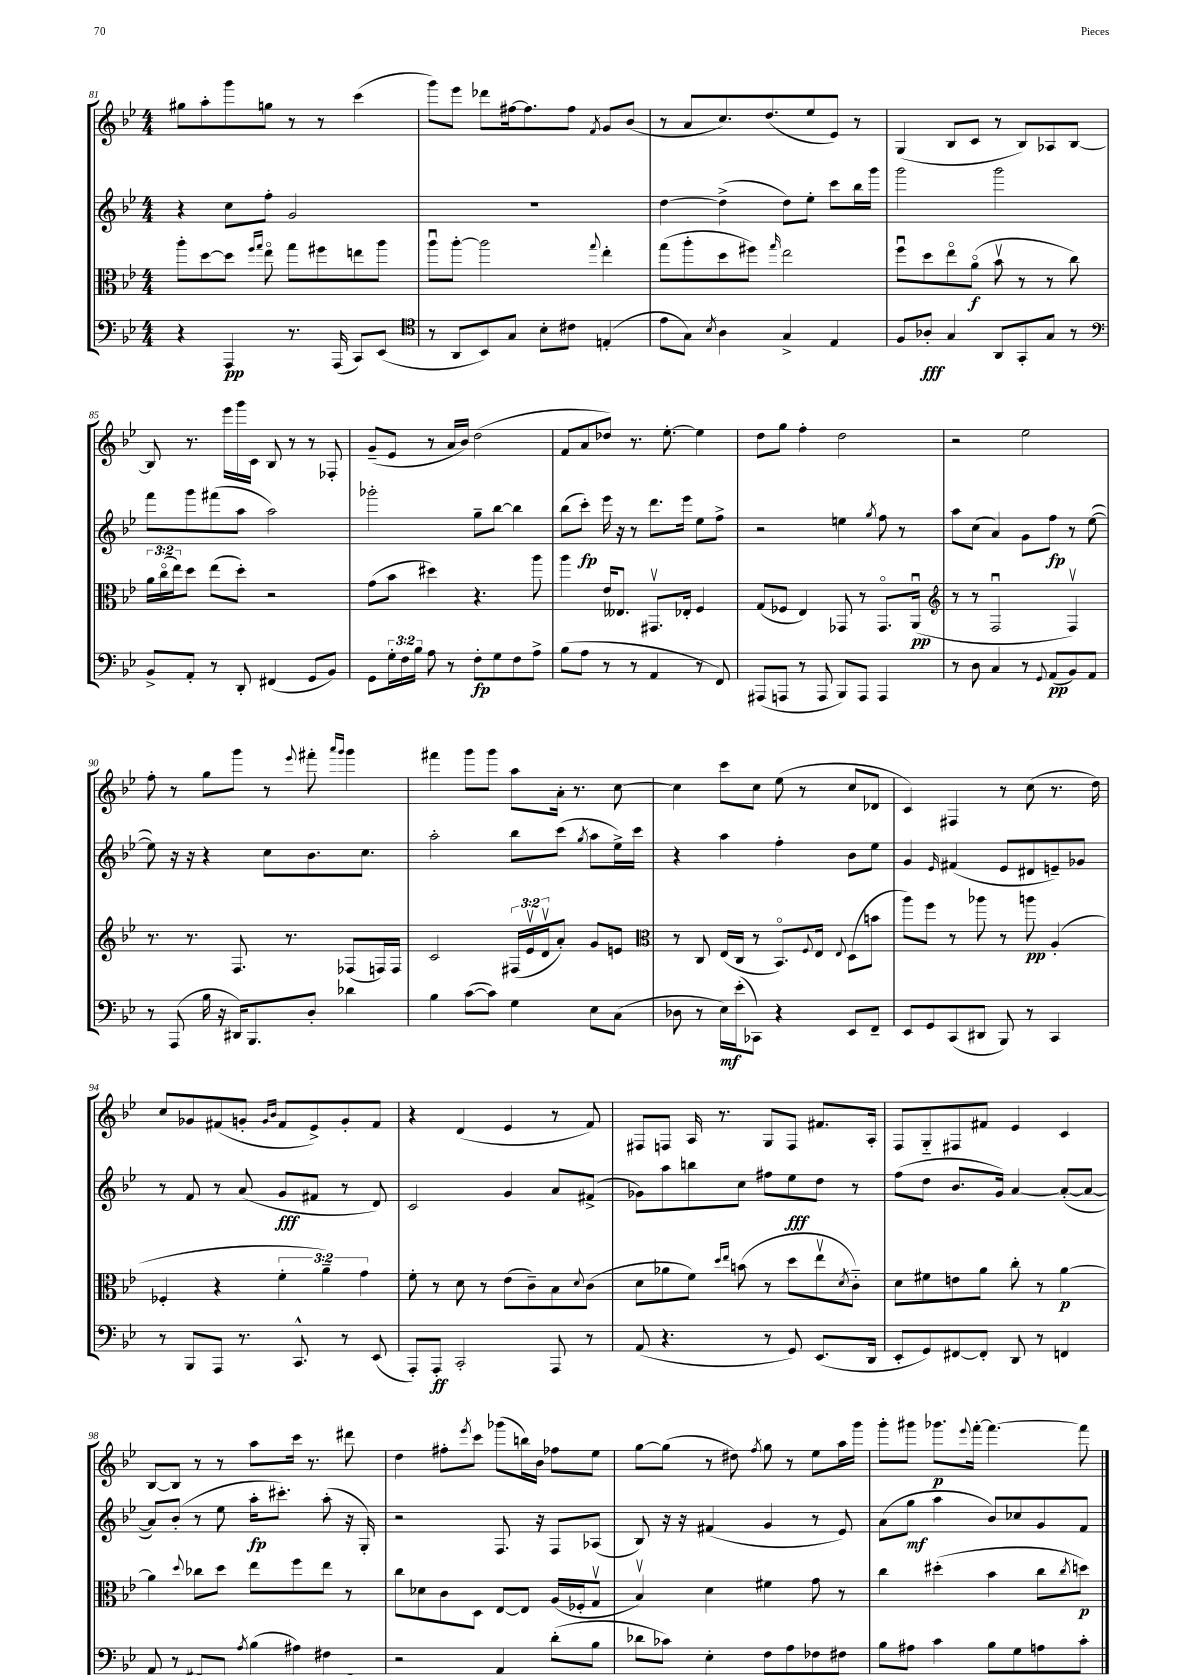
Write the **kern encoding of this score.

**kern	**kern	**kern	**kern
*staff4	*staff3	*staff2	*staff1
*clefF4	*clefC3	*clefG2	*clefG2
*k[b-e-]	*k[b-e-]	*k[b-e-]	*k[b-e-]
*M4/4	*M4/4	*M4/4	*M4/4
4r	8aa'	4r	8gg#
.	[8dd	.	8aa'
4AAA	8dd]	8cc	8ggg
.	16qqff	.	.
.	16qqgg	.	.
.	8ee-o	8ff'	8gg
8.r	8gg	2g	8r
.	8ff#	.	8r
(16AAA	.	.	.
8CC)	8ee	.	(4ccc
(8EE-	8aa	.	.
=	=	=	=
*clefC4	*	*	*
8r	8aau	1r	8ggg)
8AA	[8aa'	.	8eee-
8BB-)	2aa]	.	8ddd-
8G	.	.	[16ff#
.	.	.	8.ff#]
8B-'	.	.	.
8c#	.	.	8ff#
.	8qqgg	.	8qf
(4E'	4ee-'	.	8g
.	.	.	(8b-
=	=	=	=
8e-	(8gg	[4dd	8r
8G)	8aa'	.	8a
8qB-	.	.	.
4A	8dd	(4dd^]	8.cc)
.	8ff#)	.	.
.	.	.	(8.dd
.	16qqgg	.	.
4G^	2ee-	8dd)	.
.	.	8ee-'	8ee-
4E-	.	8ccc	8e-)
.	.	16bb-	8r
.	.	16ggg	.
=	=	=	=
8F	8ffu	2ggg	(4G
8A-'	8dd	.	.
4G	8ee-o	.	8B-
.	(8ao	.	8c
8AA	8b-v	2ggg	8r
8GG'	8r	.	8B-)
8G	8r	.	8A-
8r	8cc)	.	[8B-
=	=	=	=
*clefF4	*	*	*
8BB-^	24a	8fff	8B-]
.	(24cco	.	.
.	24ee-)	.	.
8AA'	8dd	8ggg	8.r
8r	(8ee-	(8fff#	.
.	.	.	16eee-
8DD'	8dd')	8aa	16ggg
.	.	.	16c
(4FF#	2r	2aa)	8B-
.	.	.	8r
8GG	.	.	8r
8BB-)	.	.	8F-'
=	=	=	=
8GG	(8g	2ggg-'	(8g~
24G'	8b-	.	8e-
24F	.	.	.
24B-	.	.	.
8A	4dd#)	.	8r
8r	.	.	16a
.	.	.	16b-)
8F'	4.r	8gg~	(2dd
8G	.	[8bb-	.
8F	.	4bb-]	.
8A^	8aa	.	.
=	=	=	=
(8B-	4aa	(8bb-	8f
8A	.	8ccc')	8a
8r	16e-	16eee-	8dd-)
.	8.E--	16r	.
8r	.	8r	8.r
4AA	8.GG#v	8.ddd	.
.	.	.	[8.ee-'
.	16E-'	16eee-	.
8r	4F	8ee-	4ee-]
8FF)	.	8ff^	.
=	=	=	=
(8AAA#	(8G	2r	8dd
8AAA	8F-	.	8gg
8r	4E-)	.	4ff'
8AAA	.	.	.
8BBB-)	8GG-	4ee	2dd
8AAA	8r	.	.
.	.	8qgg	.
4AAA	8.GG-o	8ff	.
.	.	8r	.
.	(16AAu	.	.
=	=	=	=
*	*clefG2	*	*
8r	8r	8aa	2r
8D	8r	(8cc	.
4C	2Fu	4a)	.
8r	.	8g	2ee-
8qqGG	.	.	.
(8AA	.	8ff	.
8BB-)	4Fv)	8r	.
8AA	.	([8ee-	.
=	=	=	=
8r	8.r	8ee-])	8ff'
(8AAA	.	16r	8r
.	8.r	16r	.
16B-	.	4r	8gg
16r	.	.	.
16DD#)	8.F	.	8ggg
8.BBB-	.	.	.
.	.	8cc	8r
.	8.r	.	.
.	.	.	8qqeee-
8D'	.	8.b-	8fff#'
.	.	.	16qqaaa
.	.	.	16qqggg
4d-	(8F-	.	4ggg
.	.	8.cc	.
.	16F)	.	.
.	16F	.	.
=	=	=	=
4B-	2c	2aa'	4fff#
([8c	.	.	8ggg
8c])	.	.	8ggg
4G	(24F#	8bb-	8aa
.	24e-v	.	.
.	24dv	.	.
.	8a')	(8ccc	16a'
.	.	.	8.r
.	.	8qgg	.
8E-	8g	8aa	.
(8C	8e	16ee-^)	[8cc
.	.	16ccc	.
=	=	=	=
*	*clefC3	*	*
8D-	8r	4r	4cc]
8r	8C	.	.
16E-)	(16E-	4aa	8ccc
(16e-'	16C	.	.
8CC-)	8r	.	8cc
4r	8.BB-o)	4ff'	(8ee-
.	.	.	8r
.	8qqF	.	.
.	16E-	.	.
.	8qqE-	.	.
8EE-	(8D	8b-	8cc
8FF~	8b	8ee-	8d-
=	=	=	=
8EE-	8aa)	4g	4c)
8GG	8ff	.	.
.	.	16qqe-	.
(8CC	8r	(4f#	4F#
8DD#	8aa-	.	.
8BBB-)	8r	8e-	8r
8r	8aa	8d#	(8cc
4CC	(4A'	8e~)	8.r
.	.	8g-	.
.	.	.	16dd)
=	=	=	=
8r	4F-'	8r	8cc
8BBB-	.	8f	8g-
8AAA	4r	8r	(8f#
8.r	.	(8a	8g'
.	.	.	16qqg
.	.	.	16qqb-
.	6f'	8g	8f#
8.CC^^	.	.	.
.	.	8f#	8e-^)
.	6a~)	.	.
8r	.	8r	8g'
.	6g	.	.
(8EE-	.	8d)	8f#
=	=	=	=
8AAA')	8f'	2c	4r
8AAA'	8r	.	.
2CC'	8d	.	(4d
.	8r	.	.
.	(8e-	4g	4e-
.	8c~)	.	.
8AAA	8B-	8a	8r
.	8qqd	.	.
8r	(8c	(8f#^	8f)
=	=	=	=
(8AA	8d	8g-)	8F#
4.r	8a-	8aa	8F
.	8f)	8bb	16A
.	.	.	8.r
.	16qqdd	.	.
.	16qqee-	.	.
.	(8b	8cc	.
8r	8r	8ff#	8G
8GG)	8dd	8ee-	8F
(8.EE-	8ee-v	8dd	8.f#
.	8qd	.	.
.	8c'~)	8r	.
16DD	.	.	16A'
=	=	=	=
8EE-'	8d	(8ff	8F
8GG)	8f#	8dd	8G'~
[8FF#	8e	8.b-	8F#
8FF#']	8a	.	8f#
.	.	16g)	.
8DD	8cc'	[4a	4e-
8r	8r	.	.
4FF	[4a	(8a'_	4c
.	.	8a_	.
=	=	=	=
8AA	4a]	8a])	[8B-
8r	.	(8b-'	8B-]
.	8qqdd	.	.
8FF#	8cc-	8r	8r
8EE-	8dd	8ee-	8r
8qA	.	.	.
(8B-	8ee-	16aa'	8aa
.	.	8.ccc#')	.
8A#)	8ff	.	16ccc
.	.	.	8.r
8F#	8ee-	(8aa'	.
8FF#	8r	16r	8ddd#
.	.	16G')	.
=	=	=	=
2r	8cc	2r	4dd
.	8d-	.	.
.	8c	.	8ff#'
.	.	.	8qeee-
.	8D	.	8ccc
4AA	[8E-	8.F	(8ggg-
.	8E-]	.	16bb)
.	.	16r	16b-
(8d'	(16A	8F	8ff-
.	16F-'	.	.
8B-	8Gv	(8A-	8ee-
=	=	=	=
8d-	4B-v)	8B-)	[8gg
8c-)	.	16r	(8gg]
.	.	16r	.
4E-'	4d	(4f#	8r
.	.	.	8dd#)
.	.	.	8qff
8F	4f#	4g	8gg
8A	.	.	8r
8F-	8g	8r	8ee-
8F#	8r	8e-)	16aa
.	.	.	16ggg
=	=	=	=
8B-	4cc	(8a	8ggg'
8A#	.	8gg	8ggg#
4c	(4dd#'	4aa	8.ggg-
.	.	.	8qqeee-
.	.	.	[16fff'
8B-	4b-	8b-)	4.fff_
8G	.	8cc-	.
8A	8cc	8g	.
.	8qcc	.	.
8c'	8dd)	8f	8fff]
==	==	==	==
*-	*-	*-	*-
